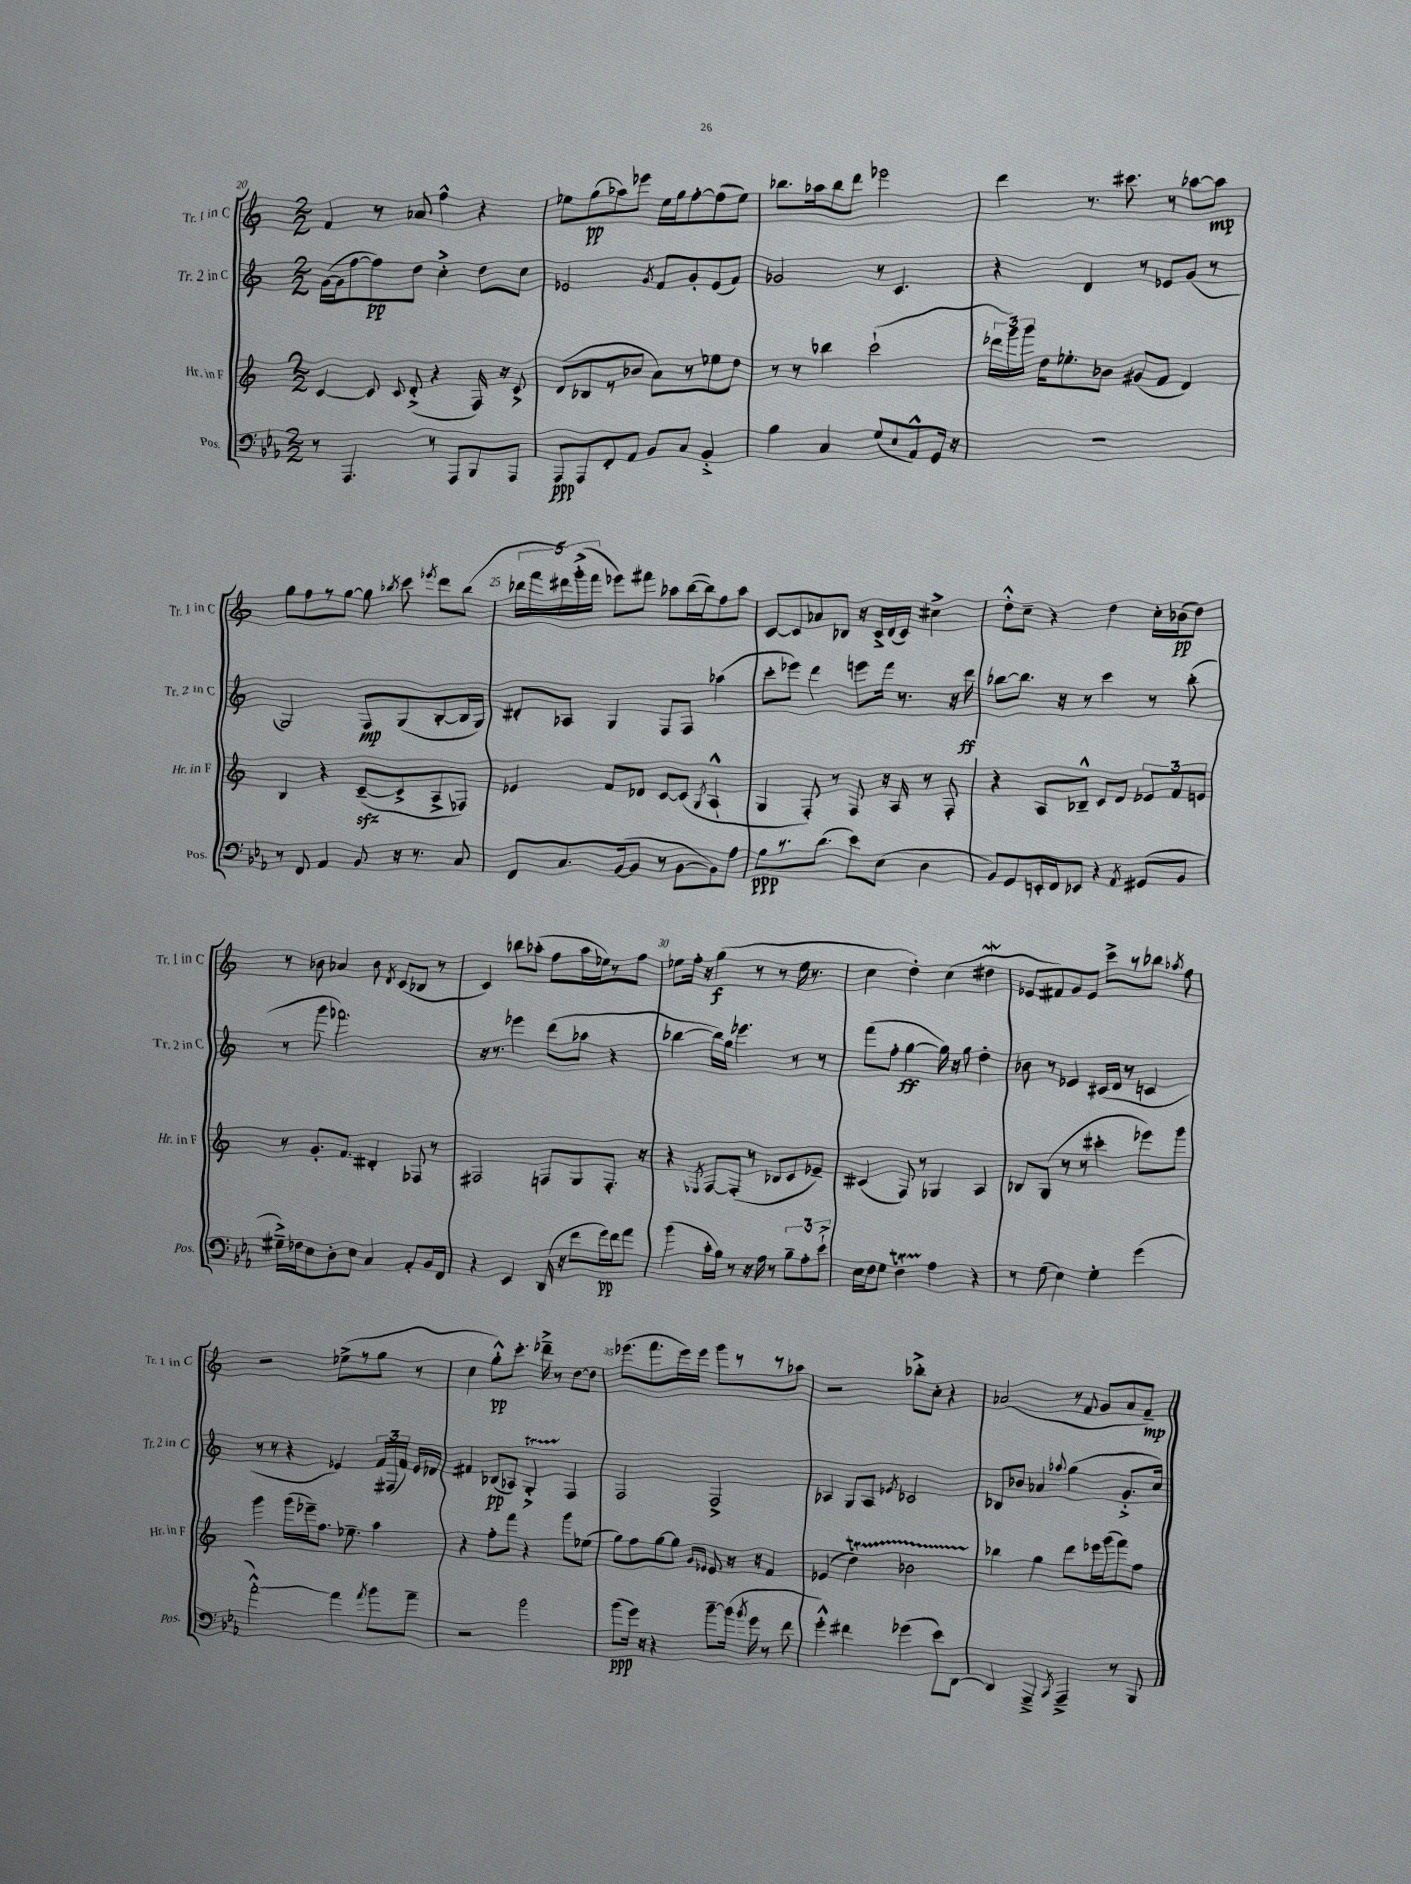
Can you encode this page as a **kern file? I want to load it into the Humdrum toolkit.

**kern	**dynam	**kern	**kern	**dynam	**kern	**dynam
*part4	*part4	*part3	*part2	*part2	*part1	*part1
*staff4	*staff4	*staff3	*staff2	*staff2	*staff1	*staff1
*I"Pos.	*	*I"Hr. in F	*I"Tr. 2 in C	*	*I"Tr. 1 in C	*
*I'Pos.	*	*I'Hr. in F	*I'Tr. 2 in C	*	*I'Tr. 1 in C	*
*clefF4	*	*clefG2	*clefG2	*	*clefG2	*
*k[b-e-a-]	*	*k[]	*k[]	*	*k[]	*
*M2/2	*	*M2/2	*M2/2	*	*M2/2	*
=20	=20	=20	=20	=20	=20	=20
8r	.	[4c/	([16g\LL	.	4f/	.
.	.	.	16g\J]	.	.	.
4.AAA-/	.	.	[8ff\	.	.	.
.	.	8c/]	8ff\])	pp	8r	.
.	.	8qqc/	.	.	.	.
.	.	(8d'^/	8dd\J	.	8a-X/	.
8r	.	4r	4cc'^\	.	4ff^^\	.
8AAA-/L	.	.	.	.	.	.
8BBB-/	.	16F/)	8dd\L	.	4r	.
.	.	16r	.	.	.	.
8AAA-/J	.	8c^/	8cc\J	.	.	.
=21	=21	=21	=21	=21	=21	=21
8AAA-/L	ppp	(8d/L	2e-X/	.	8ee-X\L	.
8AAA-/	.	8B-X/	.	.	(8gg\	pp
8FF'/	.	8r	.	.	8aa-X\)	.
8AA-/J	.	8b-X/J	.	.	8eee-X\J	.
.	.	.	8qg/	.	.	.
8BB-/L	.	8a\L)	8f/L	.	16ee-\LL	.
.	.	.	.	.	16gg\J	.
8C/J	.	8r	8g'/	.	[8ff'\	.
4BB-'^/	.	8ee-X\	(8e-/	.	(8ff\]	.
.	.	8dd\J	8f/J)	.	8ee-\J)	.
=22	=22	=22	=22	=22	=22	=22
4B-\	.	8r	2g-X/	.	8.bb-X\L	.
.	.	8r	.	.	.	.
.	.	.	.	.	16aa-X\k	.
4C/	.	4bb-X\	.	.	8bb-\	.
.	.	.	.	.	8ddd\J	.
(8G/L	.	(2ccc`\	8r	.	2eee-X\	.
8E-/	.	.	4.c/	.	.	.
8AA-^^/)	.	.	.	.	.	.
16GG/Jk	.	.	.	.	.	.
16r	.	.	.	.	.	.
=23	=23	=23	=23	=23	=23	=23
1r	.	24ddd-X\LL	4r	.	4ddd\	.
.	.	24ggg\)	.	.	.	.
.	.	24ggg\JJ	.	.	.	.
.	.	16dd\KL	.	.	.	.
.	.	8.ee-X'\	.	.	.	.
.	.	.	4d/	.	8.r	.
.	.	8b-X\J	.	.	.	.
.	.	.	.	.	8.ccc#X\	.
.	.	(8g#X/L	8r	.	.	.
.	.	8f/J	8e-X/L	.	8r	.
.	.	4d/)	(8g/J	.	[8aa-X\L	.
.	.	.	8r	.	8aa-\J]	mp
!!LO:LB:g=z
=24	=24	=24	=24	=24	=24	=24
8r	.	4B/	2G/)	.	8gg\L	.
8FF/	.	.	.	.	8ff\	.
4AA-/	.	4r	.	.	8r	.
.	.	.	.	.	[8gg\J	.
8BB-/	.	([8czz~/L	8F/L	mp	8gg\]	.
.	.	.	.	.	8qbb-X/	.
16r	.	8c^/]	(8G/	.	8ccc\	.
8.r	.	.	.	.	.	.
.	.	.	.	.	8qeee-X/	.
.	.	8A^/	[8B'/	.	8ddd\L	.
8C/	.	8F-X/J)	16B/L]	.	(8bb-\J	.
.	.	.	16G/JJ)	.	.	.
=25	=25	=25	=25	=25	=25	=25
8FF/L	.	4e-X/	8d#X'/L	.	20bb-X\LL	.
.	.	.	.	.	20fff\	.
.	.	.	.	.	20ddd#X\)	.
8.C/	.	.	8A-X/J	.	.	.
.	.	.	.	.	(20ggg'^\	.
.	.	.	.	.	20fff\JJ	.
.	.	8f/L	4G/	.	8eee-X\L)	.
([16BB-/k	.	.	.	.	.	.
8BB-/J]	.	8d-X/J	.	.	8fff#X\J	.
8r	.	[8c/L	8F/L	.	8aa-X\L	.
[8BB-\L	.	(8c/J]	8F/J	.	([16bb-\L	.
.	.	.	.	.	16bb-\J])	.
.	.	8qG/	.	.	.	.
8BB-\])	.	4A`^^/	(4aa-X\	.	8ff\	.
8A-\J	.	.	.	.	8aa-\J	.
=26	=26	=26	=26	=26	=26	=26
8B-\L	ppp	4G/	8ccc'\L	.	[8c/L	.
8.r	.	.	8eee-X\J)	.	8c/]	.
.	.	8F'/)	4ddd\	.	8a-X/	.
(8.d\J	.	.	.	.	.	.
.	.	8r	.	.	8B-X/J	.
8e-\L)	.	8F/	8eeen\L	.	16r	.
.	.	.	.	.	16c^/LL	.
(8E-\J	.	16r	16fff\Jk	.	(16d/	.
.	.	16A/	8.r	.	16c/JJ)	.
4D\	.	8r	.	.	4cc#X^\	.
.	.	8F'/	16r	.	.	.
.	.	.	16ddd\	ff	.	.
=27	=27	=27	=27	=27	=27	=27
8BB-/L)	.	4r	[8bb-X\L	.	8dd'^^\L	.
8GG/	.	.	8.bb-\J]	.	8cc~\J	.
16EEn'/L	.	8A/L	.	.	4r	.
16FF/J	.	.	16r	.	.	.
8EE-X/J	.	8B-X~^^/J	8r	.	.	.
4r	.	8c/L	4ccc\	.	4dd\	.
.	.	8d/J	.	.	.	.
8qAA-/	.	.	.	.	.	.
(8GG#X/L	.	12e-X/L	8r	.	16cc'\LL	.
.	.	.	.	.	(16b-X\J	pp
.	.	12f/	.	.	.	.
8BB-/J	.	.	(8bb-'\	.	8dd\J)	.
.	.	12en/J	.	.	.	.
!!LO:LB:g=z
=28	=28	=28	=28	=28	=28	=28
16G#X~^\LL)	.	8r	8r	.	8r	.
16F-X\J	.	.	.	.	.	.
8E-\	.	8.g'/L	8ggg\	.	8b-X\	.
8D'\	.	.	2.fff-X\)	.	4a-X/	.
.	.	8.f/J	.	.	.	.
8E-\J	.	.	.	.	.	.
4C/	.	4d#X'/	.	.	8b-\	.
.	.	.	.	.	8qd/	.
.	.	.	.	.	(8c/L	.
8AA-'/L	.	8F-X/	.	.	8B-X/J	.
16BB-/L	.	8r	.	.	8r	.
16FF/JJ	.	.	.	.	.	.
=29	=29	=29	=29	=29	=29	=29
4r	.	2F#X/	16r	.	4c/)	.
.	.	.	8.r	.	.	.
4EE-/	.	.	4eee-X\	.	8bb-X\L	.
.	.	.	.	.	(8aa-X'\J	.
(16DD/	.	8Fn/L	(8ddd\L	.	8ff\L	.
16r	.	.	.	.	.	.
8f\L	.	8G/	8aa-X\J	.	16aa-\L	.
.	.	.	.	.	16ee-X\J)	.
16g\L)	pp	8.F'/J	4r	.	8r	.
16f\J	.	.	.	.	.	.
8a-\J	.	.	.	.	8ff\J	.
.	.	16r	.	.	.	.
=30	=30	=30	=30	=30	=30	=30
(4b-\	.	4r	[4bb-X\	.	8ee-X\L	.
.	.	.	.	.	16ff'\Jk	.
.	.	.	.	.	16r	.
.	.	8qE-X/	.	.	.	.
16c'\LL	.	[8F/L	16bb-\LL])	.	(4gg\	f
16B-\JJ)	.	.	16gg\JJ	.	.	.
8r	.	(8F'/J]	4.eee-X\	.	.	.
16r	.	8r	.	.	8r	.
16A-\	.	.	.	.	.	.
8r	.	8B-X/L	.	.	8r	.
12B-~\L	.	8c/	8r	.	16ee-\	.
.	.	.	.	.	8.r	.
12A-'\	.	.	.	.	.	.
.	.	8e-X~/J)	8r	.	.	.
12e-`^\J	.	.	.	.	.	.
=31	=31	=31	=31	=31	=31	=31
16E-\LL	.	(4c#X/	(8fff\L	.	4cc\	.
16F\J	.	.	.	.	.	.
8G\J	.	.	8ff'\J	.	.	.
4FT\	.	8F/)	[4gg\	ff	4dd'\)	.
.	.	8r	.	.	.	.
4A-\	.	4G-X/	16gg\])	.	(4cc\	.
.	.	.	16r	.	.	.
.	.	.	8gg\	.	.	.
4r	.	4A/	4dd'\	.	4dd#XW\	.
=32	=32	=32	=32	=32	=32	=32
8r	.	8B-X/L	8b-X\	.	8e-X/L	.
(8G\	.	(8G/J	8r	.	8f#X/)	.
4E-\)	.	8r	4e-X/	.	8g/	.
.	.	8r	.	.	8e-/J	.
4G'\	.	4ccc#X'\	(16c#X/LL	.	8ccc^\L	.
.	.	.	16d/JJ	.	.	.
.	.	.	8r	.	8r	.
(4g\	.	8eee-X\L)	4cn/	.	8bb-X\J	.
.	.	.	.	.	8qaa-X/	.
.	.	8ggg\J	.	.	8ff\	.
!!LO:LB:g=z
=33	=33	=33	=33	=33	=33	=33
[2a-'^^\)	.	4ggg\	8r	.	2r	.
.	.	.	8r	.	.	.
.	.	(16ggg\LL	4r	.	.	.
.	.	16eee-X~\J)	.	.	.	.
.	.	8.ff\J	.	.	.	.
4a-\]	.	.	4e-X/)	.	(8ee-X^\L	.
.	.	8.ee-X~\	.	.	.	.
.	.	.	.	.	8r	.
8qa-/	.	.	.	.	.	.
8b-\L	.	4aa\	24f/LL	.	8gg\J	.
.	.	.	(24F#X/	.	.	.
.	.	.	24f/JJ)	.	.	.
8a-~\J	.	.	16e-/LL	.	8r	.
.	.	.	16d-X/JJ	.	.	.
=34	=34	=34	=34	=34	=34	=34
2r	.	4r	4f#X/	.	4cc\	.
.	.	8ff'\L	(8B-X/L	pp	8gg'^^\L)	pp
.	.	8fff\J	8A-X/J)	.	8.ccc'\J	.
2b-\	.	4r	4GT'^/	.	.	.
.	.	.	.	.	16ddd-X~^\	.
.	.	.	.	.	8r	.
.	.	8ggg\L	4F/	.	[8dd\L	.
.	.	(8ee-X\J	.	.	8dd\J]	.
=35	=35	=35	=35	=35	=35	=35
(8b-\L	ppp	8gg\L)	2F/	.	(8.eee-X\L	.
16g\Jk)	.	8ff\	.	.	.	.
16r	.	.	.	.	8.fff\	.
4r	.	[8gg\	.	.	.	.
.	.	8gg\J]	.	.	16eee-\L)	.
.	.	.	.	.	16eee-\JJ	.
.	.	16qqg/LL	.	.	.	.
.	.	16qqe-X/JJ	.	.	.	.
[8b-~\L	.	8e-/	2F^/	.	8ggg\L	.
(16b-\Jk]	.	16r	.	.	8r	.
8qb-/	.	.	.	.	.	.
16g\	.	16r	.	.	.	.
8r	.	4f/	.	.	8r	.
8f\	.	.	.	.	8aa-X\J	.
=36	=36	=36	=36	=36	=36	=36
4g'^^\)	.	(4e-X/	4A-X/	.	2r	.
4f#X\	.	4ddT\)	8G/L	.	.	.
.	.	.	8A-/J	.	.	.
.	.	.	8qe-X/	.	.	.
(4g-X\	.	2b-XTTT\	2c-X/	.	8bb-X'^\L	.
.	.	.	.	.	8cc'\J	.
8e-\L)	.	.	.	.	4r	.
[8DD\J	.	.	.	.	.	.
=37	=37	=37	=37	=37	=37	=37
4DD/]	.	4bb-X\	8B-X/L	.	(2a-X/	.
.	.	.	8b-X/J	.	.	.
4AAA-~^/	.	4gg\	4a-X/	.	.	.
8qCC/	.	.	8qqaa-X/	.	.	.
4AAA-~^/	.	8ddd\L	(4gg\	.	8r	.
.	.	.	.	.	8qqf/	.
.	.	16eee-X\L	.	.	8g/L	.
.	.	(16ggg\J	.	.	.	.
8r	.	8fff\)	8.g'^/L	.	8a-/	.
8BBB-/	.	8ff\J	.	.	8f~/J)	mp
.	.	.	16cc/Jk)	.	.	.
==	==	==	==	==	==	==
*-	*-	*-	*-	*-	*-	*-
